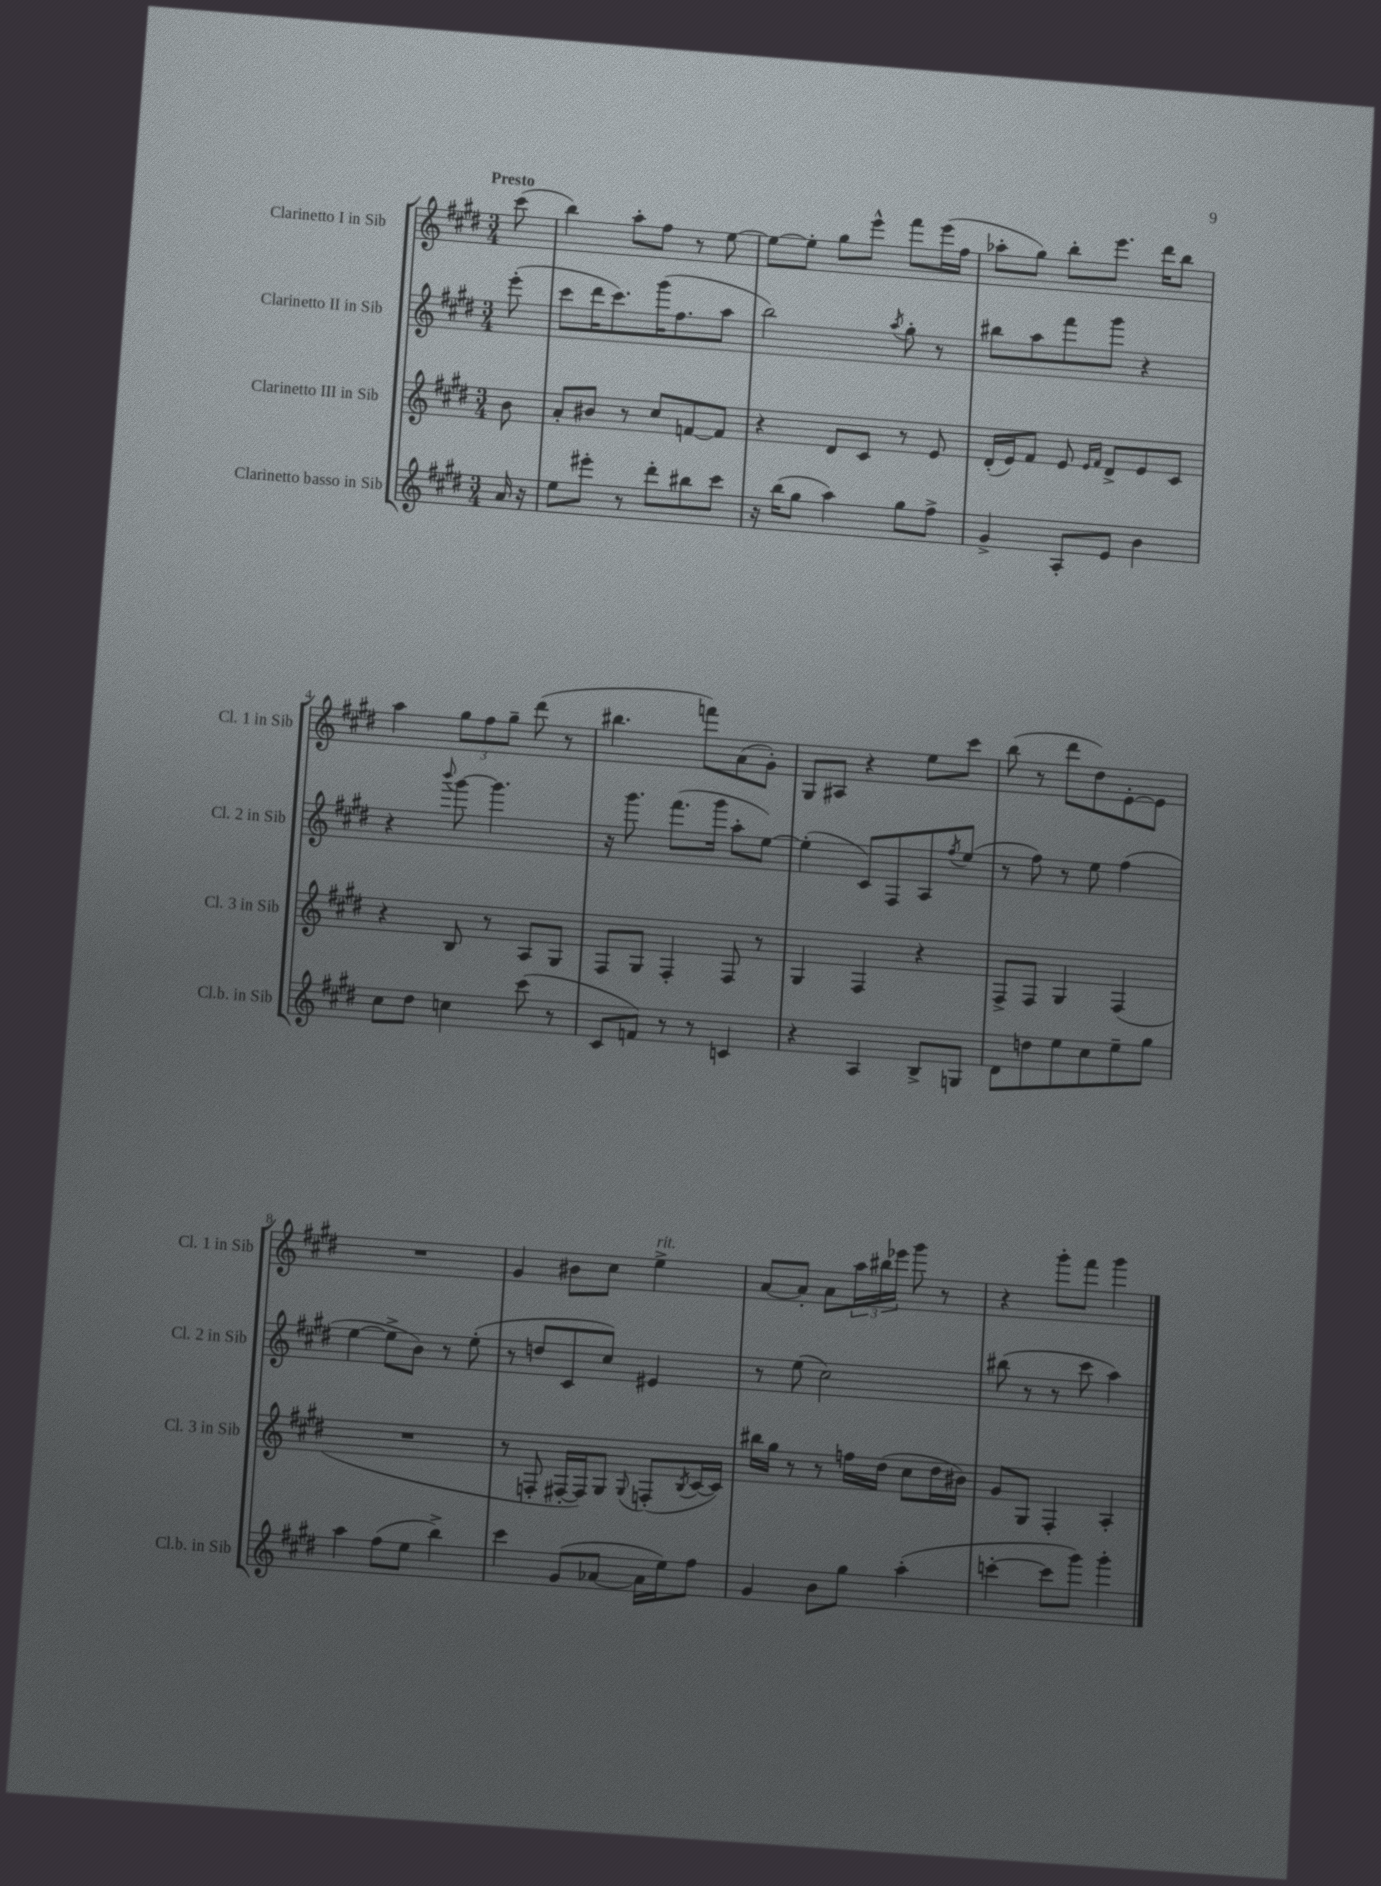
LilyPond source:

<<
\new StaffGroup <<
\new Staff = "s0" \with { instrumentName = "Clarinetto I in Sib" shortInstrumentName = "Cl. 1 in Sib" } {
    \clef treble \key e \major \numericTimeSignature \time 3/4 \partial 8 \tempo "Presto"
    cis'''8( |
    b''4) a''8-. fis''8 r8 e''8~ |
    e''8~ e''8-. gis''8 e'''8-^ fis'''8 e'''16( fis''16 |
    aes''8-. gis''8) b''8-. e'''8. dis'''16 b''8 |
    a''4 \tuplet 3/2 { gis''8 fis''8 gis''8-- } dis'''8( r8 |
    bis''4. f'''8) a'8( gis'8-.) |
    gis8 ais8 r4 e''8 cis'''8 |
    b''8( r8 dis'''8 dis''8) e'8~-. e'8 |
    R2. |
    gis'4 bis'8 cis''8 e''4->^\markup { \italic "rit." } |
    a'8~ a'8-. a'8 \tuplet 3/2 { a''16 bis''16 ees'''16 } gis'''8 r8 |
    r4 gis'''8-. fis'''8 gis'''4 \bar "|." |
}
\new Staff = "s1" \with { instrumentName = "Clarinetto II in Sib" shortInstrumentName = "Cl. 2 in Sib" } {
    \clef treble \key e \major \numericTimeSignature \time 3/4 \partial 8
    e'''8-.( |
    cis'''8 dis'''16 cis'''8.) gis'''16( fis''8. a''8 |
    b''2) \acciaccatura { a''8 } gis''8-. r8 |
    bis''8 a''8 fis'''8 gis'''8 r4 |
    r4 \appoggiatura { b'''8 } gis'''8~ gis'''4. |
    r16 gis'''8. fis'''8.( gis'''16 a''8-. e''8~) |
    e''4-.( cis'8) fis8 a8 \acciaccatura { fis''8 } e''8( |
    r8 fis''8) r8 e''8 fis''4( |
    e''4~ e''8-> b'8) r8 e''8-.( |
    r8 d''8 cis'8 cis''8) eis'4 |
    r8 e''8( cis''2) |
    bis''8( r8 r8 cis'''8 a''4) \bar "|." |
}
\new Staff = "s2" \with { instrumentName = "Clarinetto III in Sib" shortInstrumentName = "Cl. 3 in Sib" } {
    \clef treble \key e \major \numericTimeSignature \time 3/4 \partial 8
    b'8 |
    a'8-. bis'8 r8 cis''8 f'8~ f'8 |
    r4 dis'8 cis'8 r8 e'8 |
    dis'16-.( e'16) fis'8 e'8 \grace { e'16 fis'16 } dis'8-> e'8 cis'8 |
    r4 b8 r8 a8 gis8 |
    fis8 gis8 fis4-. fis8 r8 |
    gis4 fis4 r4 |
    fis8-> fis8 gis4 fis4( |
    R2. |
    r8 f8-. fis16~-. fis16) gis8 \appoggiatura { gis8 } f8-.( \acciaccatura { b8 } cis'16~ cis'16) |
    bis''16 gis''16 r8 r8 f''16 dis''16( cis''8 dis''16 bis'16) |
    gis'8 gis8 fis4-. a4-. \bar "|." |
}
\new Staff = "s3" \with { instrumentName = "Clarinetto basso in Sib" shortInstrumentName = "Cl.b. in Sib" } {
    \clef treble \key e \major \numericTimeSignature \time 3/4 \partial 8
    a'16 r16 |
    e''8 eis'''8-. r8 dis'''8-. bis''8 cis'''8 |
    r16 b''16( gis''8 a''4) gis''8 fis''8-> |
    gis'4-> a8-. e'8 b'4 |
    cis''8 dis''8 c''4 cis'''8( r8 |
    cis'8 f'8) r8 r8 c'4 |
    r4 a4 b8-> g8 |
    dis'8 d''8 e''8 cis''8 e''8-- gis''8 |
    a''4 fis''8( e''8 b''4->) |
    cis'''4 gis'8( aes'8~ aes'16 e''16) fis''8 |
    gis'4 b'8 gis''8 a''4-.( |
    c'''4~-. c'''8 gis'''8) gis'''4-. \bar "|." |
}
>>
>>
